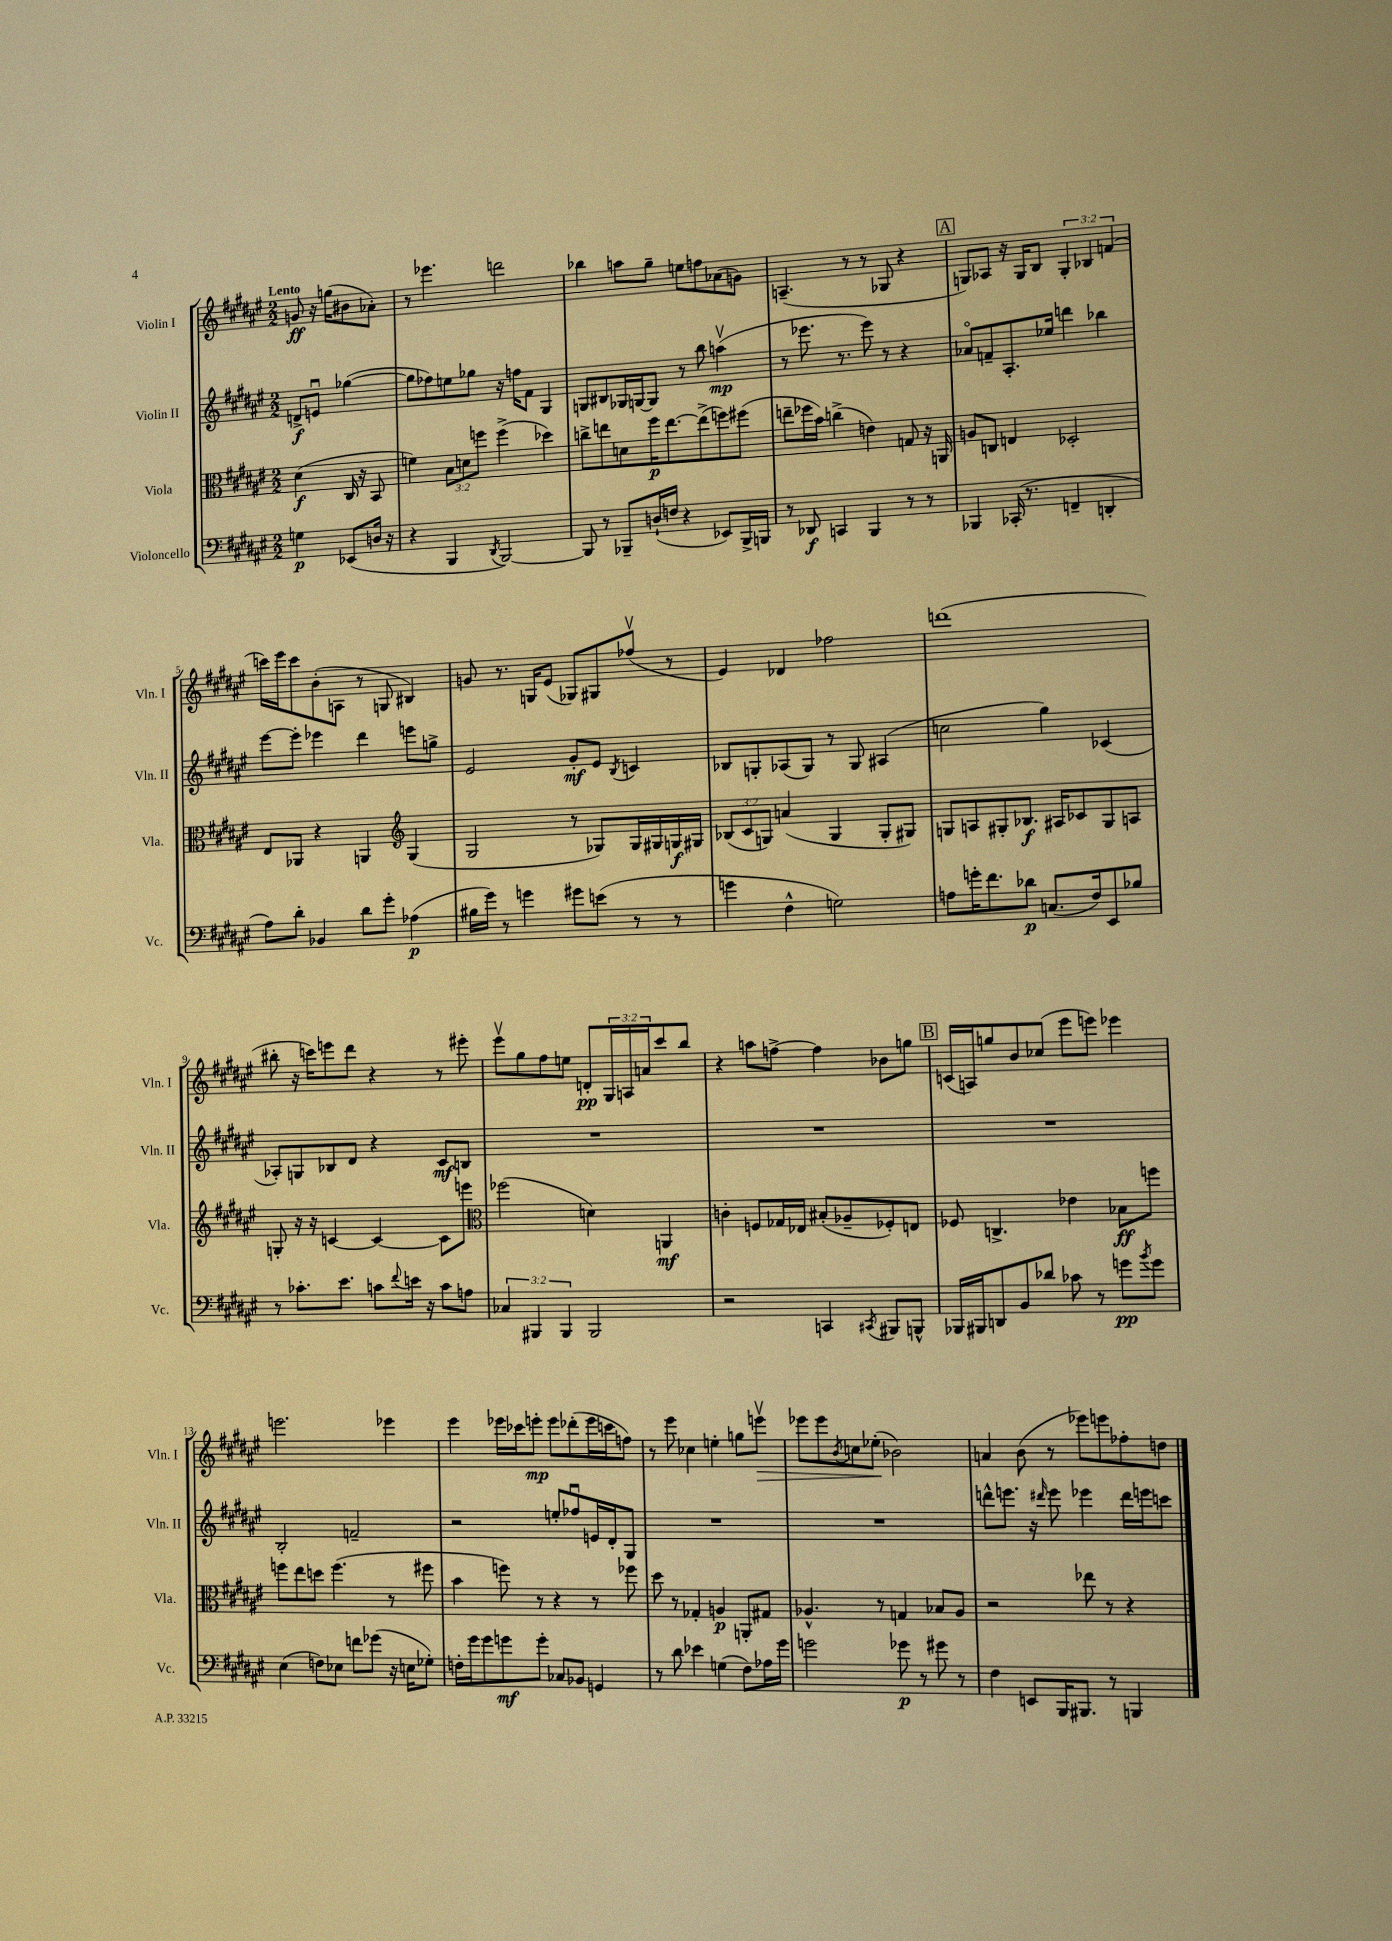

**kern	**kern	**kern	**kern
*staff4	*staff3	*staff2	*staff1
*clefF4	*clefC3	*clefG2	*clefG2
*k[f#c#g#d#a#e#]	*k[f#c#g#d#a#e#]	*k[f#c#g#d#a#e#]	*k[f#c#g#d#a#e#]
*M2/2	*M2/2	*M2/2	*M2/2
4G\	(4d#\	8d^/L	8g/
.	.	8eu/J	16r
.	.	.	(16gg\LK
(8EE-/L	16C#/	([4gg-\	8b#\
.	16r	.	.
16D/Jk	8BB/	.	8a-'\J)
16r	.	.	.
=	=	=	=
4r	4f\)	8gg-\]L	8r
.	.	8ff-\)	4.eee-\
4BBB/	12B\L	8ee\	.
.	12d\	.	.
.	.	8gg-\J	.
.	12ff\J	.	.
8qDD#/	.	.	.
[2BBB/)	(4ff^\	16r	2ddd\
.	.	16ff\LK	.
.	.	8f#\J	.
.	4dd-\)	4G#/	.
=	=	=	=
8BBB/]	8cc^\L	8G/L	4bb-\
8r	8ee\	8B#/	.
8BBB-~/L	8d\	16G-/L	8aa\L
.	.	[16G/J	.
(16D`/L	16ff#\K	8G/]J	8gg#~\J
16F/JJ	[8.ee\	.	.
4r	.	8r	8ee\L
.	(8ee^\]	8bb\	8ff\
8EE-/L)	8ff\)	(4aav\	(8a-\
16BBB-^/L	(8ff#\J	.	8g\J)
16BBB/JJ	.	.	.
=	=	=	=
8r	8ee~\L	8r	(4.A~/
8DD-/	16ff-\L	8.eee-\	.
.	16b\JJ)	.	.
4CC/	(4cc^\	.	.
.	.	8.r	.
.	.	.	8r
4BBB/	4e\)	8eee-\)	8r
.	.	8r	8G-/
8r	8G/	4r	4r
8r	16r	.	.
.	16AA/	.	.
=	=	=	=
4BBB-/	8A/L	8a-o/L	8G/L)
.	8C/J	8f~/	8A-/J
(16CC-'/	4E/	8.A#'/	16r
8.r	.	.	16G/LK
.	.	.	8B/J
.	.	16ee-/Jk	.
4FF~/	2D-'/	4ddd\	6G'/
.	.	.	6B-/
4DD'/	.	4bb-\	.
.	.	.	(6f/
=	=	=	=
8A#\L)	8E#/L	[8eee#\L	16ccc\LL)
.	.	.	16eee#\J
8d#'\J	8AA-/J	8eee#'\]J	8ccc\
4BB-/	4r	4eee-\	(8b'\
.	.	.	8A\J
8d#\L	4AA/	4ddd#\	8r
8g#'\J	.	.	8G/
*	*clefG2	*	*
(4A-\	(4G#/	8eee\L	4B#/)
.	.	8gg^\J	.
=	=	=	=
16B#\LL	2G#/	2e#/	8g/
16g#\JJ)	.	.	.
8r	.	.	8.r
4g\	.	.	.
.	.	.	16G/LK
.	.	.	(8e#/J
8g#\L	8r	8g#'/L	8G-/L)
(8e\J	8G-/L)	8e#/J	8G#/
.	.	8qB/	.
8r	16G-/L	4c/	(8ff-v/J
.	16G#/	.	.
8r	16G/	.	8r
.	16G#/JJ	.	.
=	=	=	=
4g\	(12B-/L	8B-/L	4e#/)
.	12c#/	.	.
.	.	8G'/	.
.	12G/J)	.	.
4F#^^\	(4a/	(8A-/	4d-/
.	.	8G/J)	.
2G\)	4G/	8r	2ff-\
.	.	8G/	.
.	8G'/L	(4A#/	.
.	8G#/J)	.	.
=	=	=	=
8A\L	8G/L	2cc\	(1ddd
16g'\K	8A/	.	.
8.f#\	.	.	.
.	8G#'/	.	.
8d-\J	8.B-/J	.	.
(8.C/L	.	4gg#\)	.
.	16A#/LK	.	.
.	8c-/	.	.
16F#/k)	.	.	.
8EE#/	8G#/	(4c-/	.
8B-/J	8A/J	.	.
=	=	=	=
8r	8G'/	8A-'/L)	8bb#'\
8.c-'\L	16r	8G/	16r
.	16r	.	16ccc\LK)
.	[4c/	8B-/	8eee\
8.e#\J	.	.	.
.	.	8d#/J	8ddd#\J
8c\L	4c/_	4r	4r
8qqf#/	.	.	.
16e\Jk	.	.	.
16r	.	.	.
8c\L	8c\]L	8c#/L	8r
8A\J	8eee\J	8B/J	8eee#'\
=	=	=	=
*	*clefC3	*	*
6C-/	(2ff-\	1r	8eee#v\L
.	.	.	8gg#\
6BBB#/	.	.	.
.	.	.	8ff#\
6BBB#/	.	.	.
.	.	.	8ee\J
2BBB#/	4d\)	.	8d'/L
.	.	.	24G#/L
.	.	.	24A/
.	.	.	24a/J
.	4AA/	.	8ccc#/
.	.	.	8bb/J
=	=	=	=
2r	4c'\	1r	4r
.	8F/L	.	8aa\L
.	16G-/L	.	[8ff^\J
.	16E-/JJ	.	.
4CC/	(8B#'/L	.	4ff\]
.	8A-~/	.	.
8qCC#/	.	.	.
8BBB#/L	8F-'/)	.	8b-\L
8BBB^^/J	8E/J	.	8gg\J
=	=	=	=
16BBB-/LL	8F-/	1r	(16c/LL
16BBB#/J	.	.	16A/J)
8DD/	4.C^/	.	8gg/
8BB/	.	.	8b/
8d-/J	.	.	(8cc-/J
8c-\	4e-\	.	8eee#\L
8r	.	.	8eee\J)
8g\L	8B-\L	.	4eee-\
8qb/	.	.	.
8g\J	8ff\J	.	.
=	=	=	=
(4E#\	8ff\L	2B'/	2.eee\
.	8ee#\	.	.
8F\L)	8dd\J	.	.
8E-\J	(4.ff\	.	.
8f\L	.	2f~/	.
(8g-\J	.	.	.
16r	8r	.	4eee-\
16E\LK	.	.	.
8G-'\J)	8ff#\	.	.
=	=	=	=
16F'\LL	4b\	2r	4eee#\
16g#\J	.	.	.
8g#\	.	.	.
8g\	8ff\)	.	16eee-\LL
.	.	.	16ccc-\J
8g'\J	8r	.	8eee'\J
8C-/L	4r	8ee'/L	8eee\L
8BB-/J	.	8ff-u/	(8ddd-'\
4GG/	8r	16e/L	16eee\L
.	.	16d#'/J	16ccc\J
.	8ff-\	8G#/J	8ff\J)
=	=	=	=
8r	8dd#\	1r	8r
8d#\	8r	.	8eee#\
4e-\	4G-'/	.	4cc-\
(4G\	4A/	.	4ee'\
8F#\L)	8AA'/L	.	8gg\L
16A-\L	8G#/J	.	8eeev\J
16g#\JJ	.	.	.
=	=	=	=
2g\	4.A-^^/	1r	8eee-\L
.	.	.	8eee-\
.	.	.	8qb/
.	.	.	8cc\
.	8r	.	(8ee-'\J
8g-\	4G/	.	2b-\)
8r	.	.	.
8g#\	8B-/L	.	.
8r	8A-/J	.	.
=	=	=	=
4F#\	2r	8ddd^^\L	4a/
.	.	8.eee\J	.
8EE/L	.	.	(8b\
.	.	16r	.
.	.	16qqddd#/	.
16BBB/K	.	8eee\	8r
8.BBB#/J	.	.	.
.	8ee-\	4eee-\	8eee-\L)
8r	8r	.	8eee\
4BBB/	4r	16ddd#\LL	8ff-'\
.	.	16eee\J	.
.	.	8ccc\J	8dd\J
==	==	==	==
*-	*-	*-	*-
